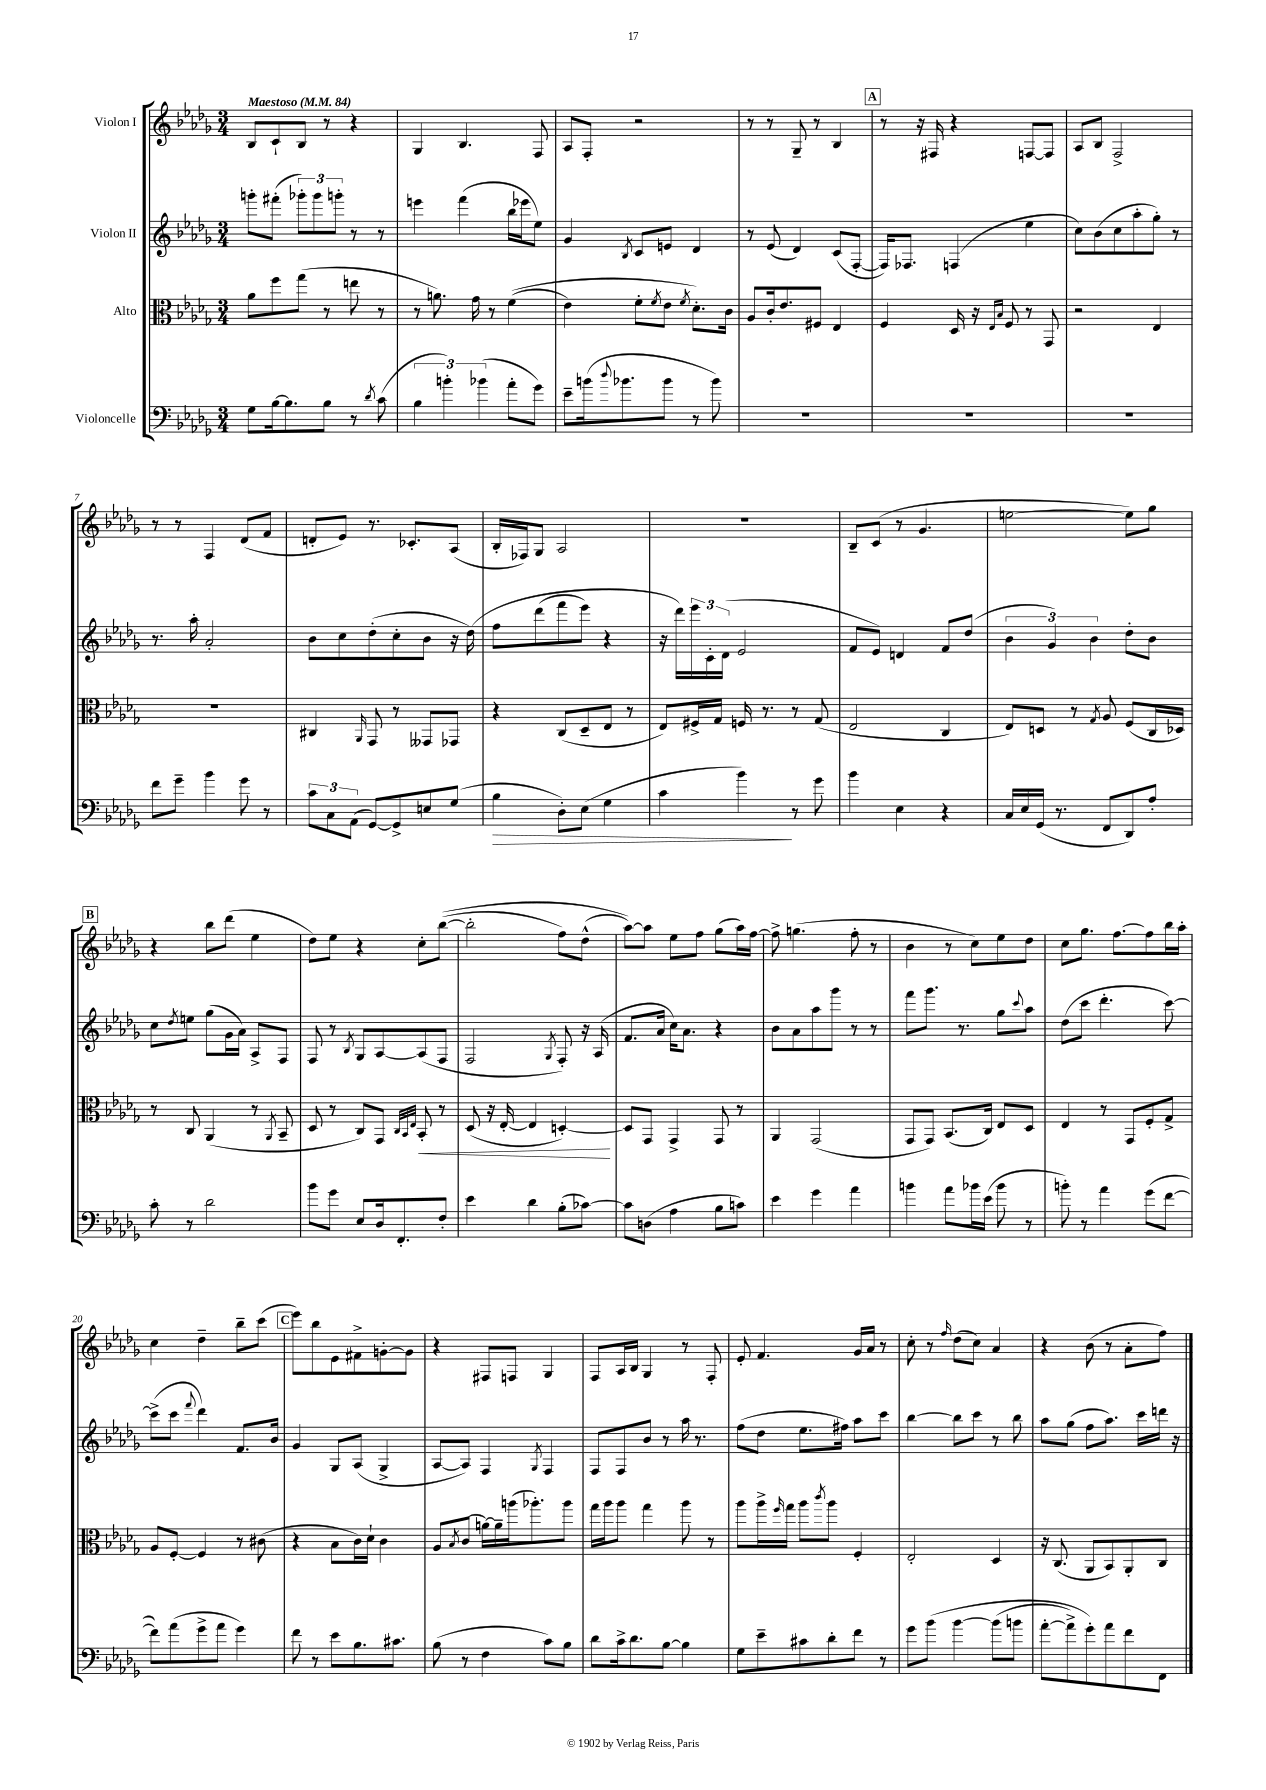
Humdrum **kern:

**kern	**kern	**kern	**kern
*staff4	*staff3	*staff2	*staff1
*clefF4	*clefC3	*clefG2	*clefG2
*k[b-e-a-d-g-]	*k[b-e-a-d-g-]	*k[b-e-a-d-g-]	*k[b-e-a-d-g-]
*M3/4	*M3/4	*M3/4	*M3/4
*MM84	*MM84	*MM84	*MM84
8G-\L	8a-\L	8ggg'\L	8B-/L
[16B-\k	8ff\	(8fff#'\J	8c`/
8.B-\]	.	.	.
.	(8gg-\J	12ggg-'\L)	8B-/J
.	.	12ggg-\	.
8B-\J	8r	.	8r
.	.	12ggg'\J	.
8r	8ee\	8r	4r
8qd-/	.	.	.
(8c\	8r	8r	.
=	=	=	=
6B-\	8r	4eee\	4G-/
.	8.a\)	.	.
6b'\)	.	.	.
.	.	(4fff\	4.B-/
.	16g-\	.	.
(6b-\	.	.	.
.	8r	.	.
8a-'\L	&((4f\	16bb-\LL	.
.	.	16eee-\J	.
8g-\J)	.	8ee-\J)	8F/
=	=	=	=
8e-~\L	4e-\)	4g-/	8A-/L
(16b\k	.	.	8F'/J
8qqdd-/	.	.	.
8.b-\	.	.	.
.	.	8qB-/	.
.	8f'\L	8c/L	2r
.	8qf/	.	.
8b-\J	8e-\J	8e/J	.
.	8qf/	.	.
8r	8.d-'\L&)	4d-/	.
8b-\)	.	.	.
.	16c\Jk	.	.
=	=	=	=
2.r	8A-/L	8r	8r
.	16c'/k	(8e-/	8r
.	8.e-/	.	.
.	.	4d-/)	8G-~/
.	8F#/J	.	8r
.	4E-/	(8c/L	4B-/
.	.	[8F'/J	.
=	=	=	=
2.r	4F/	16F/]LK)	8r
.	.	8.F-/J	.
.	.	.	16r
.	.	.	16F#/
.	16D-/	(4F/	4r
.	16r	.	.
.	16qqE-/LL	.	.
.	16qqB-/JJ	.	.
.	8F/	.	.
.	8r	4ee-\	[8F/L
.	8GG-/	.	8F/]J
=	=	=	=
2.r	2r	8cc\L)	8A-/L
.	.	(8b-\	8B-/J
.	.	8cc\	2F^/
.	.	8aa-'\	.
.	4E-/	8gg-'\J)	.
.	.	8r	.
=	=	=	=
8f\L	2.r	8.r	8r
8g-~\J	.	.	8r
.	.	16aa-'\	.
4b-\	.	2a-'/	4F/
8g-\	.	.	(8d-/L
8r	.	.	8f/J
=	=	=	=
12c\L	4C#/	8b-\L	8d'/L
12C\	.	.	.
.	.	8cc\	8e-/J)
(12AA-\J	.	.	.
.	16qqAA-/	.	.
[8GG-/L)	8GG-/	(8dd-'\	8.r
8GG-^/]	8r	8cc'\	.
.	.	.	8.c-'/L
8E/	8GG--/L	8b-\J	.
(8G-/J	8GG-/J	16r	(8A-/J
.	.	&(16dd-\)	.
=	=	=	=
4B-\	4r	8ff\L	16B-'/LL
.	.	.	16F-/J)
.	.	(8ddd-\	8G-/J
8D-'\L)	(8C/L	8fff\	2A-/
(8E-\J	8D-~/	8eee-\J)	.
4G-\	8E-/J	4r	.
.	8r	.	.
=	=	=	=
4c\	8E-/L)	16r	2.r
.	.	16ddd-\LL&)	.
.	16F#^/L	24eee-\	.
.	.	24c'\	.
.	16G-/JJ	.	.
.	.	(24d-\JJ	.
4b-\)	16F/	2e-/	.
.	8.r	.	.
8r	8r	.	.
8g-\	(8G-/	.	.
=	=	=	=
4b-\	2E-/	8f/L	8B-~/L
.	.	8e-/J)	(8c/J
4E-\	.	4d/	8r
.	.	.	4.g-/
4r	4C/	8f/L	.
.	.	(8dd-/J	.
=	=	=	=
16C/LL	8E-/L)	6b-\	[2ee\
16E-/	.	.	.
(16GG-/JJ	8D/J	.	.
.	.	6g-/)	.
8.r	.	.	.
.	8r	.	.
.	.	6b-\	.
.	8qG-/	.	.
8FF/L	8A-/	.	.
8DD-/)	(8F/L	8dd-'\L	8ee\]L)
8A-'/J	16C/L	8b-\J	8gg-\J
.	16D-/JJ)	.	.
=	=	=	=
8c'\	8r	8cc\L	4r
.	.	8qdd-/	.
8r	8C/	8ee\J	.
2d-\	(4AA-/	(8gg-\L	8bb-\L
.	.	16g-\L	(8ddd-\J
.	.	16a-\JJ)	.
.	8r	8A-^/L	4ee-\
.	8qAA-/	.	.
.	8BB-~/	8F/J	.
=	=	=	=
8b-\L	8D-/	8F/	8dd-\L)
8g-\J	8r	8r	8ee-\J
.	.	8qB-/	.
8E-/L	8C/L)	8G-/L	4r
16D-/k	8GG-/J	[8A-/	.
8.FF'/	.	.	.
.	32qqC/LLL	.	.
.	32qqBB-/	.	.
.	32qqE-/JJJ	.	.
.	8BB-'/	(8A-/]	8cc'\L
8F'/J	8r	8F/J	&(([8bb-\J
=	=	=	=
4e-\	(8D-/	2F/	2bb-'\]
.	16r	.	.
.	[16E-'/	.	.
4d-\	4E-/]	.	.
.	.	8qG-/	.
(8B-'\L	[4D'/)	8F'/)	8ff\L)
[8c-\J)	.	16r	(8dd-^^\J
.	.	(16A-/	.
=	=	=	=
8c-\]L	8D/]L	8.f/L	[8aa-\L)&)
(8D\J	8GG-/J	.	8aa-\]J
.	.	16a-/Jk	.
4A-\	4GG-^/	16cc\LK)	8ee-\L
.	.	8.a-\J	.
.	.	.	8ff\J
8B-\L	8GG-/	4r	(8gg-\L
8c\J)	8r	.	16aa-\L)
.	.	.	[16ff\JJ
=	=	=	=
4e-\	4AA-/	8b-\L	8ff^\]
.	.	8a-\	(4.gg\
4g-\	(2GG-/	8aa-\	.
.	.	8ggg-\J	.
4a-\	.	8r	8ff'\
.	.	8r	8r
=	=	=	=
4b\	8GG-/L	8fff\L	4b-\
.	8GG-/J)	8.ggg-\J	.
8a-\L	(8.BB-/L	.	8r
.	.	8.r	.
16b-\L	.	.	8cc\L)
(16e-\JJ	16C/Jk)	.	.
8b-\	8E-/L	8gg-\L	8ee-\
.	.	8qqccc/	.
8r	8D-/J	8aa-\J	8dd-\J
=	=	=	=
8b'\)	4E-/	(8dd-\L	8cc\L
8r	.	8ccc\J	8.gg-\J
4a-\	8r	4.ddd-'\	.
.	.	.	[8.ff\L
.	8GG-/L	.	.
(8g-\L	8F'/	.	8ff\]
[8f\J	8G-^/J	[8ccc\)	16bb-\L
.	.	.	16aa-'\JJ
=	=	=	=
8f\]L)	8A-/L	(8ccc^\]L	4cc\
(8a-\	[8F'/J	8ccc\J	.
.	.	8qqfff/	.
8g-^\	4F/]	4ddd-\)	4dd-~\
8a-\J	.	.	.
4g-\)	8r	8.f/L	8bb-~\L
.	(8c#\	.	(8ccc\J
.	.	16b-/Jk	.
=	=	=	=
8f\	4r	4g-/	8eee-\L)
8r	.	.	8bb-\
8e-\L	8B-\L	8G-/L	8e-\
8.B-\	16c\L)	(8A-/J	8f#^\
.	16d-`\JJ	.	.
.	4c\	4G-^/	[8g'\
8.c#\J	.	.	.
.	.	.	8g\]J
=	=	=	=
(8B-\	8A-/L	[8A-/L	4r
.	8qB-/	.	.
8r	(8c/J	8A-/]J)	.
4F\	[16a\LL)	4F/	8F#/L
.	16a~\]	.	.
.	(16aa\J	.	8F/J
.	8.aa-'\)	.	.
.	.	8qG-/	.
8c\L)	.	4F/	4G-/
8B-\J	8aa-\J	.	.
=	=	=	=
8d-\L	16gg-\LL	8F/L	8F/L
.	16aa-\J	.	.
16c^\k	8aa-\J	8F/	16A-/L
8.d-\	.	.	16B-/JJ
.	4gg-\	8b-/J	4G-/
[8B-\J	.	8r	.
4B-\]	8aa-\	16aa-\	8r
.	.	8.r	.
.	8r	.	8F'/
=	=	=	=
8G-\L	8aa-\L	(8ff\L	8e-'/
8e-~\	16aa-^\L	8dd-\J	4.f/
.	16qqff/	.	.
.	16gg-\JJ	.	.
8c#\	8aa-\L	8.ee-\L	.
.	8qccc/	.	.
8d-'\	8aa-\J	.	.
.	.	16ff#\Jk)	.
8f\J	4F'/	8aa-\L	16g-/LL
.	.	.	16a-/JJ
8r	.	8ccc\J	8r
=	=	=	=
8g-\L	2E-'/	[4bb-\	8cc'\
&(8b-\J	.	.	8r
.	.	.	16qqff/
[4b-\	.	8bb-\]L	(8dd-\L
.	.	8ccc\J	8cc\J)
(8b-\]L	4D-/	8r	4a-/
8b\J	.	8bb-\	.
=	=	=	=
[8a-'\L	16r	8aa-\L	4r
.	(8.C/	.	.
8a-^\])	.	(8gg-\J	.
8g-'\&)	8AA-/L	8ff\L	(8b-\
8a-\	8BB-/)	8.aa-\J)	8r
8f\	8AA-'/	.	8a-'\L
.	.	16ccc\LL	.
8FF\J	8C/J	16ddd\JJ	8ff\J)
.	.	16r	.
==	==	==	==
*-	*-	*-	*-
